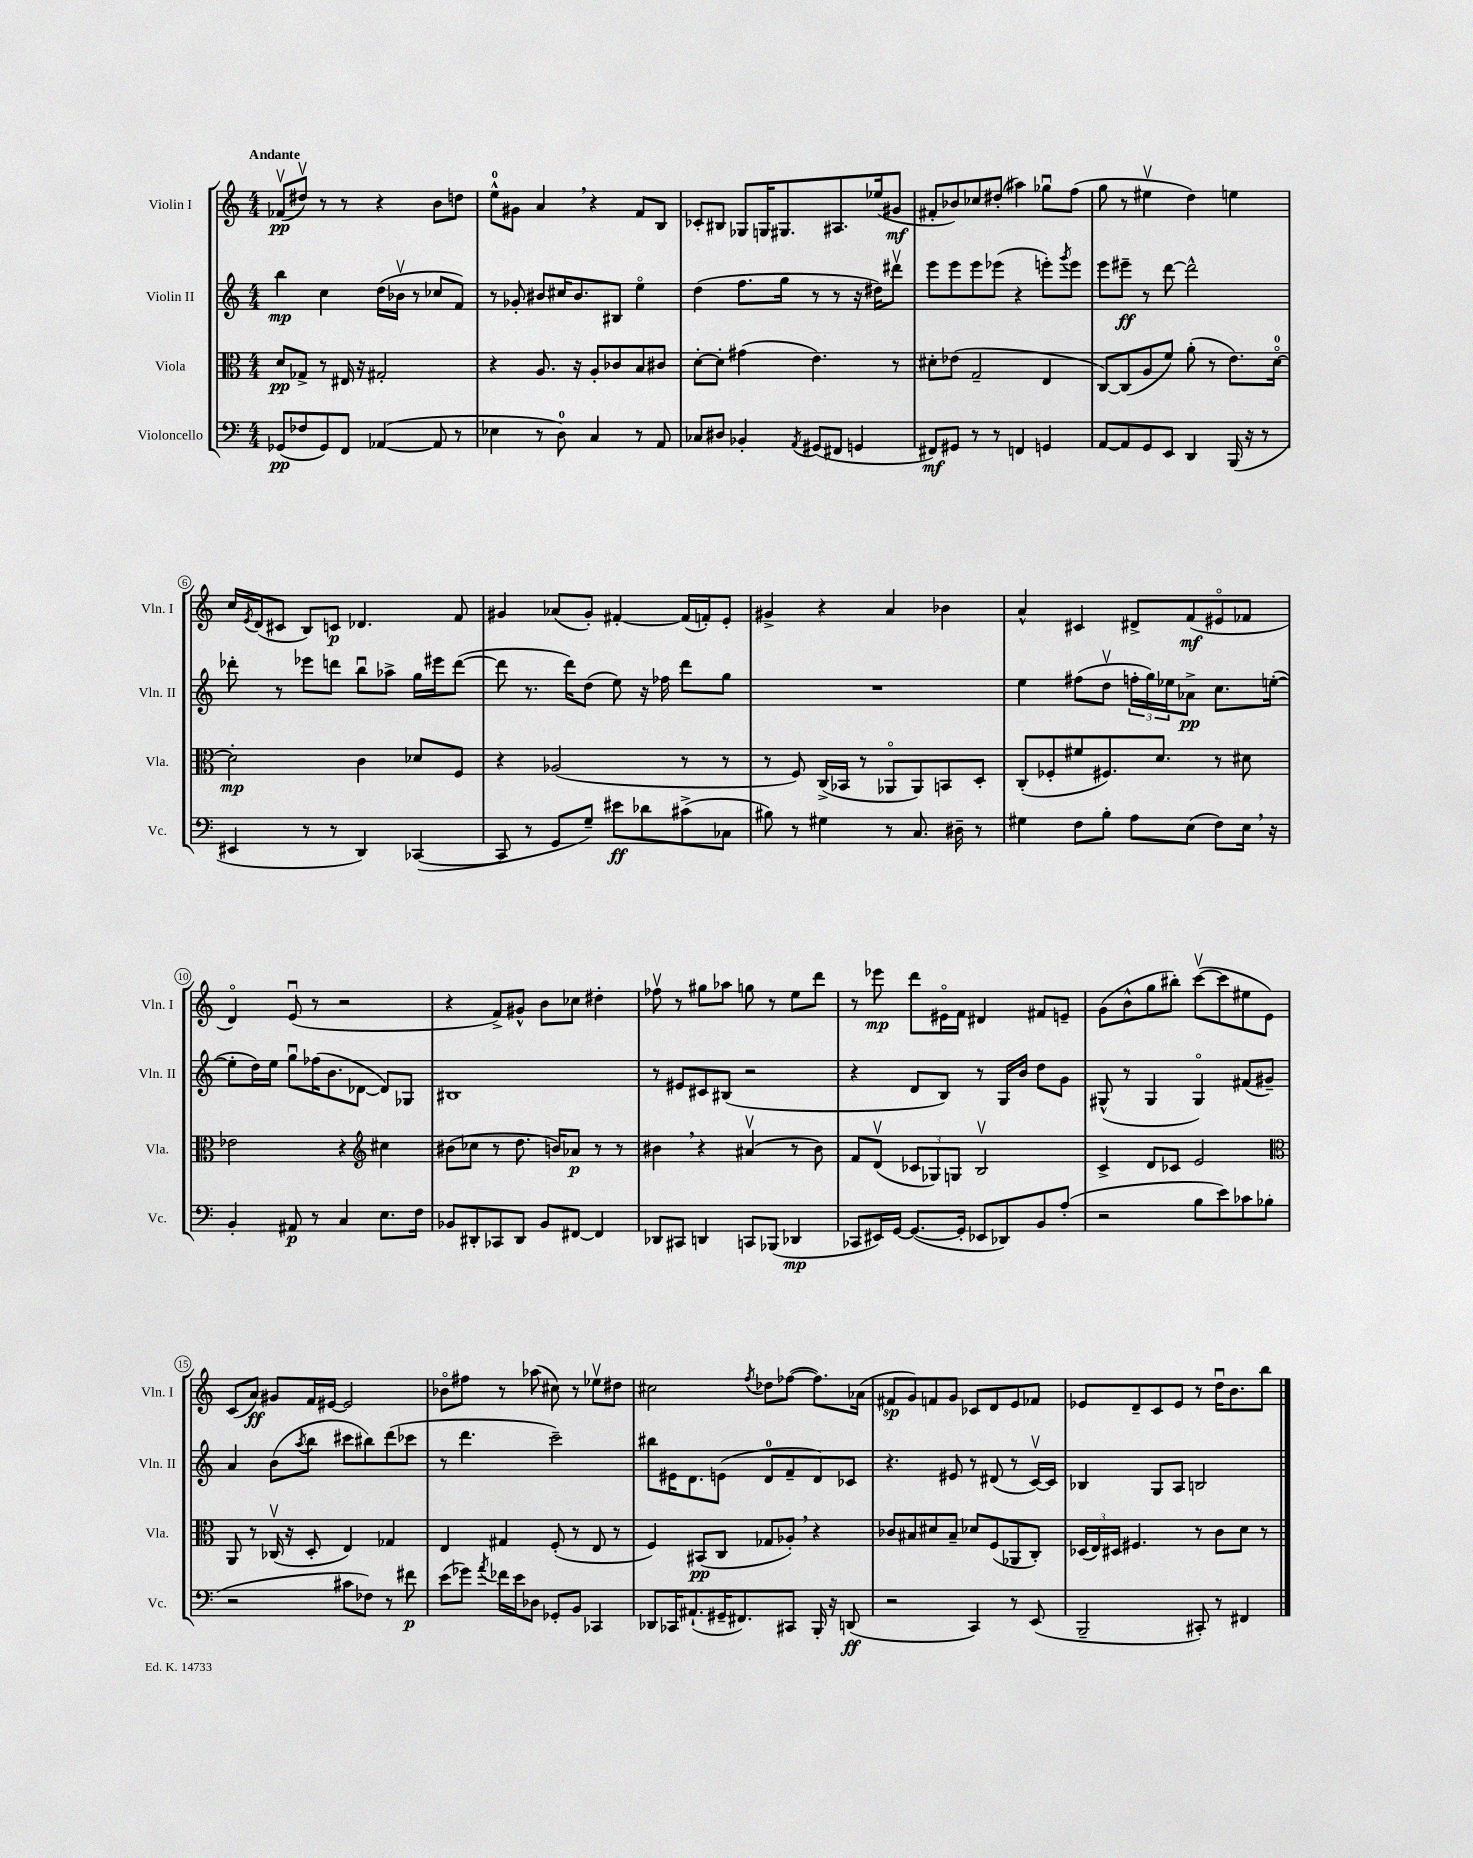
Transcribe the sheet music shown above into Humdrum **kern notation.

**kern	**dynam	**kern	**dynam	**kern	**dynam	**kern	**dynam
*part4	*part4	*part3	*part3	*part2	*part2	*part1	*part1
*staff4	*staff4	*staff3	*staff3	*staff2	*staff2	*staff1	*staff1
*I"Violoncello	*	*I"Viola	*	*I"Violin II	*	*I"Violin I	*
*I'Vc.	*	*I'Vla.	*	*I'Vln. II	*	*I'Vln. I	*
*clefF4	*	*clefC3	*	*clefG2	*	*clefG2	*
*k[]	*	*k[]	*	*k[]	*	*k[]	*
*M4/4	*	*M4/4	*	*M4/4	*	*M4/4	*
=1	=1	=1	=1	=1	=1	=1	=1
!	!	!	!	!	!	!LO:TX:a:B:t=Andante	!
(8GG-X/L	pp	8d/L	pp	4bb\	mp	(8f-Xv/L	pp
8F-X/	.	8G-X^/J	.	.	.	8dd#Xv/J)	.
8GG-/)	.	8r	.	4cc\	.	8r	.
8FF/J	.	16E#X/	.	.	.	8r	.
.	.	16r	.	.	.	.	.
([4AA-X/	.	2G#X'/	.	(16dd\LL	.	4r	.
.	.	.	.	16b-Xv\JJ	.	.	.
.	.	.	.	8r	.	.	.
8AA-/]	.	.	.	8cc-X/L	.	8b\L	.
8r	.	.	.	8f/J)	.	8ddn\J	.
=2	=2	=2	=2	=2	=2	=2	=2
4E-X\	.	4r	.	8r	.	8ee^^\L	.
.	.	.	.	8g-X'/	.	8g#X\J	.
8r	.	8.A/	.	8b#X/L	.	4a,/	.
8D\)	.	.	.	16cc#X/K	.	.	.
.	.	16r	.	8.b#/	.	.	.
4C/	.	8A'/L	.	.	.	4r	.
.	.	8c-X/	.	8B#X/J	.	.	.
8r	.	8B/	.	4ee\	.	8f/L	.
8AA/	.	8c#X/J	.	.	.	8B/J	.
=3	=3	=3	=3	=3	=3	=3	=3
8C-X/L	.	[8d'\L	.	(4dd\	.	8c-X'/L	.
8D#X/J	.	8d'\J]	.	.	.	8B#X/J	.
4BB-X'/	.	(4g#X\	.	8.ff\L	.	8G-X/L	.
.	.	.	.	.	.	16Gn/K	.
.	.	.	.	16gg\Jk	.	8.G#X/	.
8qAA/	.	.	.	.	.	.	.
(8GG#X/L	.	4.e\)	.	8r	.	.	.
8FF#X/J	.	.	.	8r	.	8.A#X/	.
4GGn/	.	.	.	16r	.	.	.
.	.	.	.	16dd#X\KL)	.	(16ee-X/k	.
.	.	8r	.	8ddd#Xv\J	.	8g#X/J	mf
=4	=4	=4	=4	=4	=4	=4	=4
8FF#X/L)	mf	8d#X'\L	.	8eee\L	.	8f#X'/L	.
8GG#X/J	.	(8e-X\J	.	8eee\	.	8b-X/)	.
8r	.	2G~/	.	8eee\	.	8cc-X/	.
8r	.	.	.	(8eee-X\J	.	(8dd#X'/J	.
4FFn/	.	.	.	4r	.	4aa#X\)	.
4GGn/	.	4E/	.	8eeen'\L)	.	8gg-Xu\L	.
.	.	.	.	8qggg/	.	.	.
.	.	.	.	8eee\J	.	(8ff\J	.
=5	=5	=5	=5	=5	=5	=5	=5
[8AA/L	.	[8C/L)	.	8eee\L	.	8gg\	.
8AA/]	.	(8C/]	.	8eee#X~\J	ff	8r	.
8GG/	.	8A/	.	8r	.	4ee#Xv\	.
8EE/J	.	8f/J)	.	[8ddd\	.	.	.
4DD/	.	(8a'\	.	2ddd^^\]	.	4dd\)	.
.	.	8r	.	.	.	.	.
(16BBB/	.	8.e\L)	.	.	.	4een\	.
16r	.	.	.	.	.	.	.
8r	.	.	.	.	.	.	.
.	.	[16d\Jk	.	.	.	.	.
!!LO:LB:g=z
=6	=6	=6	=6	=6	=6	=6	=6
4EE#X/	.	2d'\]	mp	8ddd-X'\	.	16cc/LL	.
.	.	.	.	.	.	8qe/	.
.	.	.	.	.	.	(16d/J	.
.	.	.	.	8r	.	8c#X/J	.
8r	.	.	.	8eee-X\L	.	8B/L)	.
8r	.	.	.	8dddn\J	.	8cn/J	p
4DD/)	.	4c\	.	8bbu\L	.	4.d-X/	.
.	.	.	.	8aa-X^\J	.	.	.
([4CC-X/	.	8d-X/L	.	16gg\LL	.	.	.
.	.	.	.	16eee#X\J	.	.	.
.	.	8F/J	.	([8ddd\J	.	8f/	.
=7	=7	=7	=7	=7	=7	=7	=7
8CC-/]	.	4r	.	8ddd\]	.	4g#X/	.
8r	.	.	.	8.r	.	.	.
8GG/L	.	(2A-X/	.	.	.	(8a-X/L	.
.	.	.	.	16ddd\KL)	.	.	.
8G~/J)	.	.	.	(8dd\J	.	8g#'/J)	.
8e#X\L	ff	.	.	8ee\)	.	[4f#X'/	.
8d-X\	.	.	.	16r	.	.	.
.	.	.	.	16ff-X\	.	.	.
(8c#X^\	.	8r	.	8ddd\L	.	(16f#/LL]	.
.	.	.	.	.	.	16fn'/J)	.
8C-X\J	.	8r	.	8gg\J	.	8e'/J	.
=8	=8	=8	=8	=8	=8	=8	=8
8B#X\)	.	8r	.	1r	.	4g#X^/	.
8r	.	8F/)	.	.	.	.	.
4G#X\	.	(16C^/LL	.	.	.	4r	.
.	.	16BB-X/JJ	.	.	.	.	.
.	.	8r	.	.	.	.	.
8r	.	8AA-X/L	.	.	.	4a/	.
8.C/	.	8AA-/)	.	.	.	.	.
.	.	8BBn/	.	.	.	4b-X\	.
16D#X~\	.	.	.	.	.	.	.
8r	.	8D'/J	.	.	.	.	.
=9	=9	=9	=9	=9	=9	=9	=9
4G#X\	.	(8C'/L	.	4ee\	.	4a^^/	.
.	.	8F-X'/	.	.	.	.	.
8F\L	.	8f#X/	.	(8ff#X\L	.	4c#X/	.
8B'\J	.	8.F#X/)	.	8ddv\J	.	.	.
8A\L	.	.	.	24ffn'\LL	.	8d#X^/L	.
.	.	.	.	24gg\)	.	.	.
.	.	8.d/J	.	.	.	.	.
.	.	.	.	24ee-X\J	.	.	.
(8E\J	.	.	.	8a-X^\J	pp	(8f/	mf
8F\L)	.	8r	.	8.cc\L	.	8e#X/	.
16E,\Jk	.	8d#X\	.	.	.	8f-X/J	.
16r	.	.	.	([16een'\Jk	.	.	.
!!LO:LB:g=z
=10	=10	=10	=10	=10	=10	=10	=10
4BB'/	.	2e-X\	.	8ee'\L]	.	4d/)	.
.	.	.	.	16dd\L)	.	.	.
.	.	.	.	16ee\JJ	.	.	.
8AA#X/	p	.	.	8ggu\L	.	(8eu/	.
8r	.	.	.	(16ff-X\K	.	8r	.
.	.	.	.	8.b\	.	.	.
4C/	.	4r	.	.	.	2r	.
.	.	.	.	[8d-X\J	.	.	.
*	*	*clefG2	*	*	*	*	*
8.E\L	.	4cc#X\	.	8d-/L])	.	.	.
.	.	.	.	8G-X/J	.	.	.
16F\Jk	.	.	.	.	.	.	.
=11	=11	=11	=11	=11	=11	=11	=11
8BB-X/L	.	(8b#X\L	.	1B#X	.	4r	.
8DD#X'/	.	8cc-X\J	.	.	.	.	.
8CC-X/	.	8r	.	.	.	8f^/L)	.
8DD#/J	.	8.dd\	.	.	.	8g#X^^/J	.
8BB-/L	.	.	.	.	.	8b\L	.
.	.	16bn/KL)	.	.	.	.	.
[8FF#X/J	.	8a-X/J	p	.	.	8cc-X\J	.
4FF#/]	.	8r	.	.	.	4dd#X'\	.
.	.	8r	.	.	.	.	.
=12	=12	=12	=12	=12	=12	=12	=12
8DD-X/L	.	4b#X,\	.	8r	.	8ff-Xv\	.
8CC#X/J	.	.	.	8e#X/L	.	8r	.
4DDn/	.	4r	.	8c#X/	.	8gg#X\L	.
.	.	.	.	(8B#X/J	.	8aa-X\J	.
8CCn/L	.	(4a#Xv/	.	2r	.	8ggn\	.
(8BBB-X/J	.	.	.	.	.	8r	.
4DD-X/	mp	8r	.	.	.	8ee\L	.
.	.	8b#\)	.	.	.	8ddd\J	.
=13	=13	=13	=13	=13	=13	=13	=13
8CC-X/L	.	8f/L	.	4r	.	8r	.
16EE#X/L)	.	(8dv/J	.	.	.	8eee-X\	mp
[16GG/JJ	.	.	.	.	.	.	.
(8.GG/L_	.	12c-X/L	.	8d/L	.	8ddd\L	.
.	.	12G-X/)	.	.	.	.	.
.	.	.	.	8B/J)	.	16e#X\L	.
.	.	12Gn/J	.	.	.	.	.
16GG'/Jk]	.	.	.	.	.	16f\JJ	.
8EE-X/L	.	2Bv/	.	8r	.	4d#X/	.
8DD-X/)	.	.	.	16G/LL	.	.	.
.	.	.	.	16b/JJ	.	.	.
8BB/	.	.	.	8dd\L	.	8f#X/L	.
(8A'/J	.	.	.	8g\J	.	8en~/J	.
=14	=14	=14	=14	=14	=14	=14	=14
2r	.	4c^/	.	(8G#X^^/	.	(8g\L	.
.	.	.	.	8r	.	8b^^\	.
.	.	8d/L	.	4G#/	.	8gg\	.
.	.	8c-X/J	.	.	.	8bb#X'\J)	.
8B\L	.	2e/	.	4G#/)	.	([8cccv\L	.
8e\)	.	.	.	.	.	8ccc\]	.
8c-X\	.	.	.	(8f#X/L	.	8ee#X\	.
(8B-X\J	.	.	.	8g#X~/J)	.	8e\J)	.
!!LO:LB:g=z
=15	=15	=15	=15	=15	=15	=15	=15
*	*	*clefC3	*	*	*	*	*
2r	.	8AA/	.	4a/	.	(8c/L	.
.	.	8r	.	.	.	8a/J)	ff
.	.	(16C-Xv/	.	(8b\L	.	8g#X/L	.
.	.	16r	.	.	.	.	.
.	.	.	.	8qaa/	.	.	.
.	.	8D'/	.	8bb\J	.	16f/L	.
.	.	.	.	.	.	[16e#X/JJ	.
8c#X\L	.	4E/)	.	8ccc#X\L	.	2e#/]	.
8F-X\J)	.	.	.	8bb#X\)	.	.	.
8r	.	4G-X/	.	(8ddd\	.	.	.
8f#X\	p	.	.	8ccc-X\J	.	.	.
=16	=16	=16	=16	=16	=16	=16	=16
(8e\L	.	4E/	.	8r	.	8b-X\L	.
8g-X\J)	.	.	.	4.ddd\	.	8ff#X\J	.
8qa/	.	.	.	.	.	.	.
16f-X\LL	.	4G#X/	.	.	.	8r	.
16e\J	.	.	.	.	.	.	.
8D-X\J	.	.	.	.	.	(8aa-X\	.
8GG-X'/L	.	(8F'/	.	2ccc~\)	.	8cc#X\)	.
8BB/J	.	8r	.	.	.	8r	.
4CC-X/	.	8E/	.	.	.	8ee-Xv\L	.
.	.	8r	.	.	.	8dd#X\J	.
=17	=17	=17	=17	=17	=17	=17	=17
8DD-X/L	.	4F/)	.	8bb#X\L	.	2cc#X\	.
16CC-X/K	.	.	.	16e#X\K	.	.	.
(8.AA#X`/	.	.	.	8.d\	.	.	.
.	.	(8BB#X/L	pp	.	.	.	.
16GG#X~/K	.	8C/J	.	(8en\J	.	.	.
8.FF#X/)	.	.	.	.	.	.	.
.	.	.	.	.	.	8qff/	.
.	.	8G-X/L	.	8d/L	.	8dd-X\L	.
8CC#X/J	.	8A-X',/J)	.	8f~/	.	([8ff-X\J	.
16BBB'/	.	4r	.	8d/)	.	8.ff-\L])	.
16r	.	.	.	.	.	.	.
(8DDn/	ff	.	.	8c-X/J	.	.	.
.	.	.	.	.	.	(16a-X\Jk	.
=18	=18	=18	=18	=18	=18	=18	=18
2r	.	8c-X/L	.	4.r	.	8f#X/L	sp
.	.	8B#X/	.	.	.	8g/)	.
.	.	8d#X/	.	.	.	8fn/	.
.	.	8B#~/J	.	8e#X/	.	8g/J	.
4CC/)	.	8d-X/L	.	8r	.	8c-X/L	.
.	.	(8F/	.	(8d#X/	.	8d/	.
8r	.	8AA-X/	.	8r	.	8e/	.
(8EE/	.	8C'/J)	.	[16cv/LL)	.	8f-X/J	.
.	.	.	.	16c/JJ]	.	.	.
=19	=19	=19	=19	=19	=19	=19	=19
2BBB~/	.	(24D-X/LL	.	4B-X/	.	8e-X/L	.
.	.	24E/)	.	.	.	.	.
.	.	24D#X/JJ	.	.	.	.	.
.	.	4.F#X/	.	.	.	8d~/	.
.	.	.	.	8G/L	.	8c/	.
.	.	.	.	8A/J	.	8e-/J	.
8CC#X'/)	.	8r	.	2Bn/	.	8r	.
8r	.	8c\L	.	.	.	16ddu\KL	.
.	.	.	.	.	.	8.b\	.
4FF#X/	.	8d\J	.	.	.	.	.
.	.	8r	.	.	.	8bb\J	.
==	==	==	==	==	==	==	==
*-	*-	*-	*-	*-	*-	*-	*-
